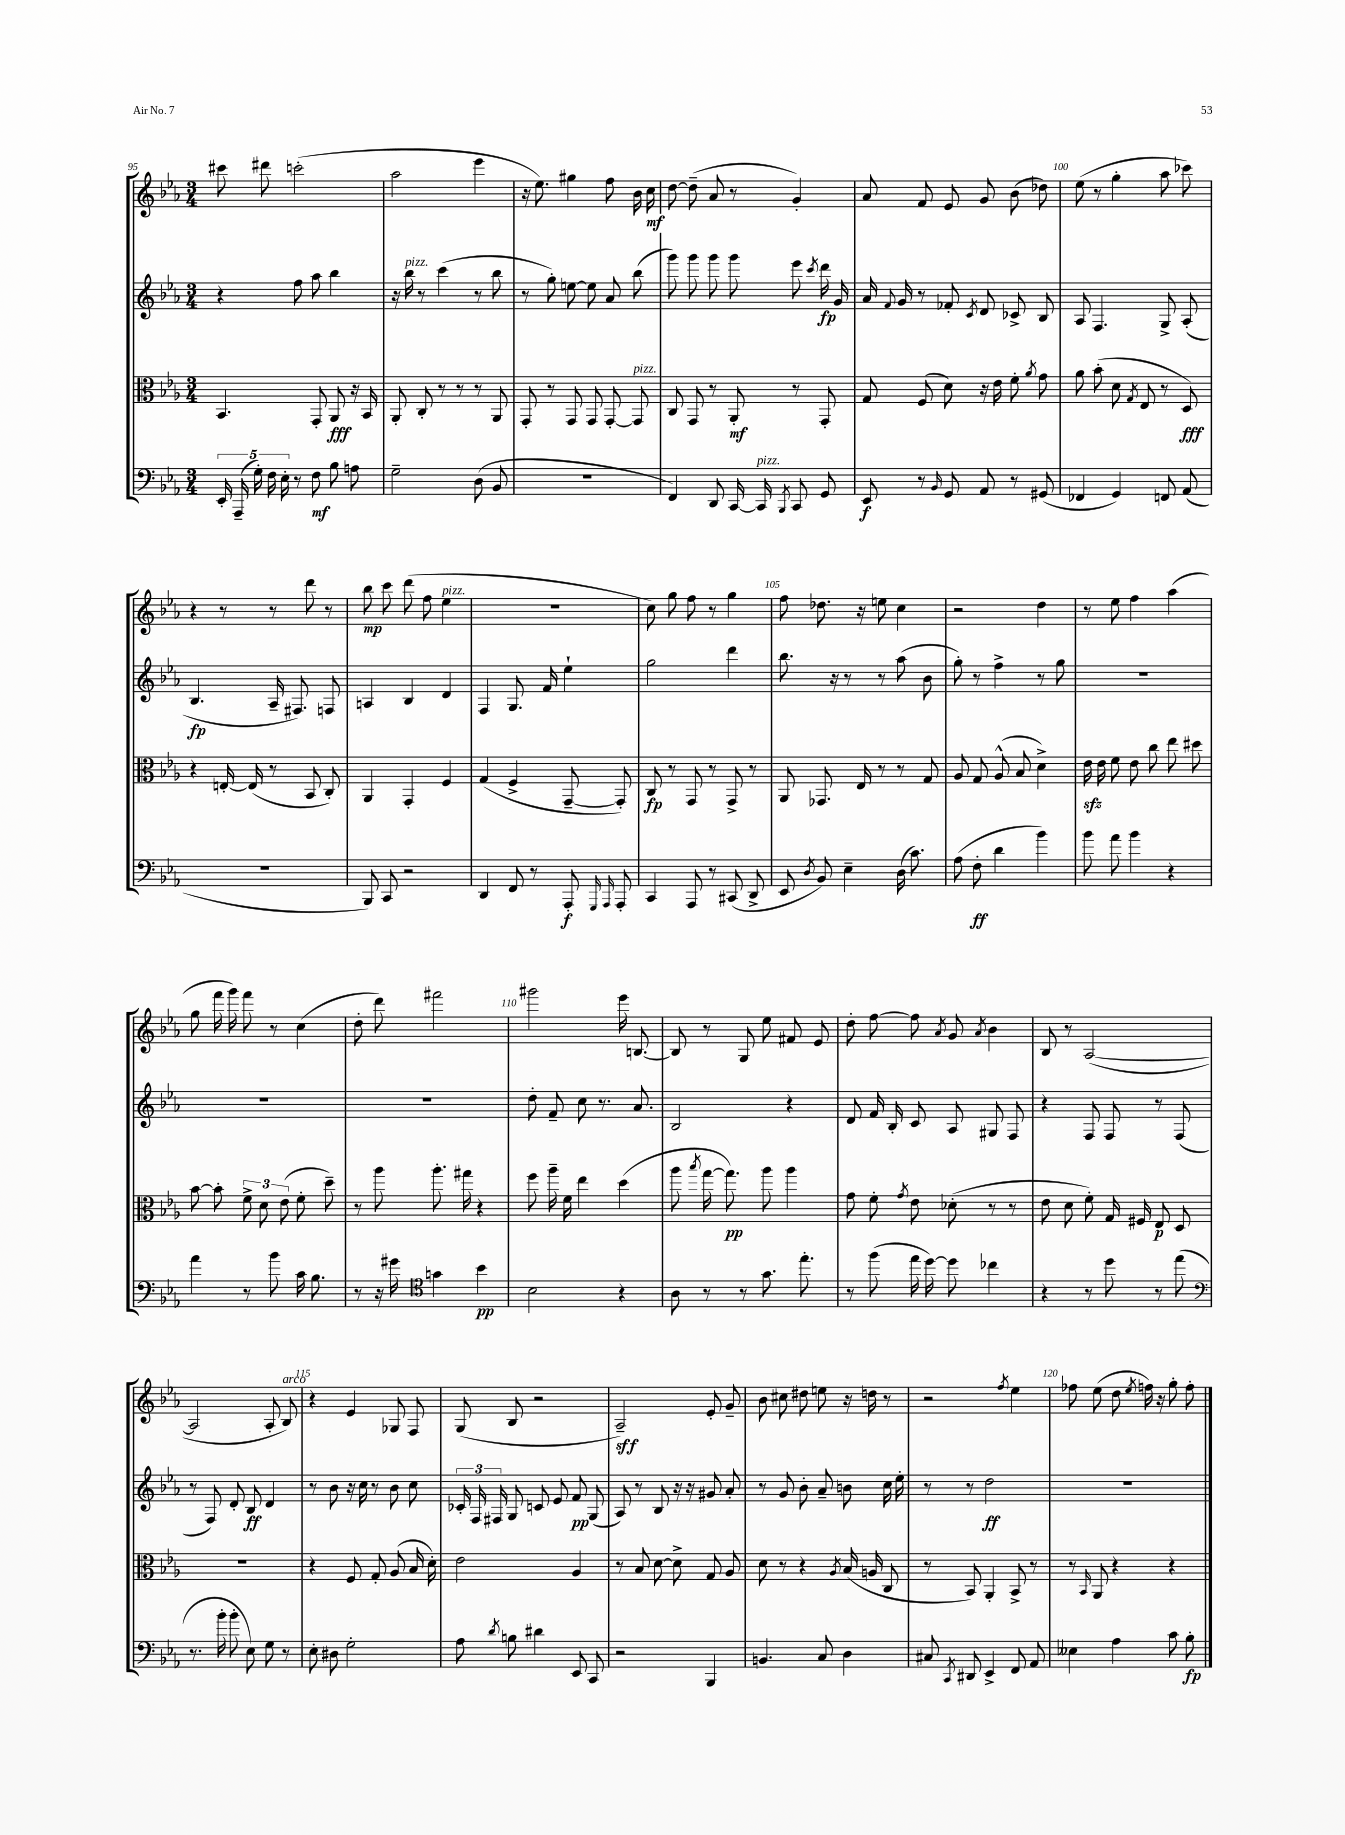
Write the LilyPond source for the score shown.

<<
\new StaffGroup <<
\new Staff = "s0" {
    \clef treble \key ees \major \numericTimeSignature \time 3/4
    \autoBeamOff cis'''8 dis'''8 c'''2-.( |
    aes''2 ees'''4 |
    r16 ees''8.) gis''4 f''8 bes'16 c''16\mf |
    d''8~ d''8--( aes'8 r8 g'4-.) |
    aes'8 f'8 ees'8 g'8 bes'8( des''8) |
    ees''8( r8 g''4-. aes''8 ces'''8) |
    r4 r8 r8 d'''8 r8 |
    bes''8\mp c'''8 d'''8( f''8 ees''4^\markup { \italic "pizz." } |
    R2. |
    c''8) g''8 f''8 r8 g''4 |
    f''8 des''8. r16 e''8 c''4 |
    r2 d''4 |
    r8 ees''8 f''4 aes''4( |
    g''8 f'''16 g'''16) f'''8 r8 c''4( |
    d''8-. d'''8) fis'''2 |
    gis'''2 ees'''16 b8.~ |
    b8 r8 g8 ees''8 fis'8 ees'8 |
    d''8-. f''8~ f''8 \acciaccatura { aes'8 } g'8 \acciaccatura { aes'8 } bes'4 |
    bes8 r8 aes2~( |
    aes2 aes8-. bes8^\markup { \italic "arco" }) |
    r4 ees'4 ges8 f8 |
    g8( bes8 r2 |
    aes2--\sff) ees'8-. g'8-- |
    bes'8 cis''8 dis''8 e''8 r16 d''16 r8 |
    r2 \acciaccatura { f''8 } ees''4 |
    fes''8 ees''8( d''8 \acciaccatura { ees''8 } f''16) r16 g''8-. f''8-. \bar "|." |
}
\new Staff = "s1" {
    \clef treble \key ees \major \numericTimeSignature \time 3/4
    \autoBeamOff r4 f''8 aes''8 bes''4 |
    r16 bes''16^\markup { \italic "pizz." } r8 c'''4( r8 bes''8 |
    r8 g''8-.) e''8~ e''8 aes'8 bes''8( |
    g'''8) g'''8 g'''8 g'''8 ees'''8 \acciaccatura { c'''8 } d'''16\fp g'16 |
    aes'16 \appoggiatura { f'8 } g'16 r8 fes'8-. \acciaccatura { c'8 } d'8 ces'8-> bes8 |
    aes8 f4. g8-> aes8-.( |
    bes4.\fp aes16-- fis8.) f8 |
    a4 bes4 d'4 |
    f4 g8. f'16 ees''4-! |
    g''2 d'''4 |
    bes''8. r16 r8 r8 aes''8( bes'8 |
    g''8-.) r8 f''4-> r8 g''8 |
    R2. |
    R2. |
    R2. |
    d''8-. f'8-- c''8 r8. aes'8. |
    bes2 r4 |
    d'8 f'16 bes16-. c'8 aes8 gis8 f8 |
    r4 f8 f8 r8 f8( |
    r8 f8) d'8-. bes8\ff d'4 |
    r8 bes'8 r16 c''16 r8 bes'8 c''8 |
    \tuplet 3/2 { ces'16-. f16 fis16 } g8 c'8 ees'8 f'8\pp g8( |
    aes8) r8 bes8 r16 r16 gis'8 aes'8-. |
    r8 g'8 bes'8-. aes'8-- b'8 c''16 ees''16-. |
    r8 r8 d''2\ff |
    R2. \bar "|." |
}
\new Staff = "s2" {
    \clef alto \key ees \major \numericTimeSignature \time 3/4
    \autoBeamOff bes,4. g,8-. aes,8\fff r16 bes,16 |
    aes,8-. c8-. r8 r8 r8 aes,8 |
    g,8-. r8 g,8 g,8 g,8~-. g,8^\markup { \italic "pizz." } |
    c8 g,8 r8 aes,8-.\mf r8 g,8-. |
    g8 f8( d'8) r16 ees'16 f'8-. \acciaccatura { aes'8 } g'8 |
    aes'8 bes'8-.( d'8 \acciaccatura { g8 } ees8 r8 d8\fff) |
    r4 e16~-. e16( r8 bes,8 c8-.) |
    aes,4 g,4-. f4 |
    g4( f4-> g,8~-- g,8-.) |
    c8\fp r8 g,8 r8 g,8-> r8 |
    aes,8 ges,8. ees16 r8 r8 g8 |
    aes8 g8 aes8-^( bes8 d'4->) |
    ees'16\sfz ees'16 f'8 ees'8 c''8 ees''8 dis''8 |
    bes'8~ bes'8-. \tuplet 3/2 { f'8-> d'8 ees'8( } f'8-. d''8--) |
    r8 aes''8 aes''8.-. gis''16 r4 |
    f''8 aes''16-- f'16 ees''4 d''4( |
    aes''8 \acciaccatura { bes''8 } g''16~ g''8.\pp) aes''8 aes''4 |
    g'8 f'8-. \acciaccatura { g'8 } ees'8 des'8-.( r8 r8 |
    ees'8 d'8 f'8-.) g16 fis16 ees8\p d8 |
    R2. |
    r4 f8 g8-. aes8( bes16 d'16-.) |
    ees'2 aes4 |
    r8 bes8 d'8~ d'8-> g8 aes8 |
    d'8 r8 r4 \acciaccatura { aes8 } bes16( a16 c8 |
    r8 bes,8) aes,4-. bes,8-> r8 |
    r8 \grace { bes,16 } aes,8 r4 r4 \bar "|." |
}
\new Staff = "s3" {
    \clef bass \key ees \major \numericTimeSignature \time 3/4
    \autoBeamOff \tuplet 5/4 { ees,16-. aes,,16--( g16-.) f16 ees16-. } r8 f8\mf bes8 a8 |
    g2-- d8( bes,8 |
    R2. |
    f,4) d,8 c,16~ c,16^\markup { \italic "pizz." } \acciaccatura { bes,,8 } c,8 g,8 |
    ees,8\f r8 \grace { bes,16 } g,8 aes,8 r8 gis,8( |
    fes,4 g,4) f,8 aes,8( |
    R2. |
    bes,,8) c,8 r2 |
    d,4 f,8 r8 aes,,8-.\f \grace { g,,16 aes,,16 } aes,,8-. |
    c,4 aes,,8 r8 cis,8( d,8-> |
    ees,8 \acciaccatura { d8 } bes,8) ees4-- d16( c'8.) |
    aes8( f8-.\ff d'4 bes'4) |
    bes'8 aes'8 bes'4 r4 |
    aes'4 r8 bes'8 c'16 bes8. |
    r8 r16 gis'16 \clef tenor g'4 bes'4\pp |
    bes2 r4 |
    aes8 r8 r8 g'8. ees''8.-. |
    r8 f''8( ees''16 d''16~) d''8 ces''4 |
    r4 r8 d''8 r8 ees''8( |
    \clef bass r8. bes'16-. bes'8-. ees8) g8 r8 |
    ees8-. dis8 g2-. |
    aes8 \acciaccatura { d'8 } b8 dis'4 ees,8 c,8 |
    r2 bes,,4 |
    b,4. c8 d4 |
    cis8 \acciaccatura { c,8 } dis,8 ees,4-> f,8 aes,8 |
    eeses4 aes4 c'8 bes8-.\fp \bar "|." |
}
>>
>>
\layout { \context { \Score currentBarNumber = #95 \override BarNumber.break-visibility = ##(#f #t #t) barNumberVisibility = #(every-nth-bar-number-visible 5) } }
